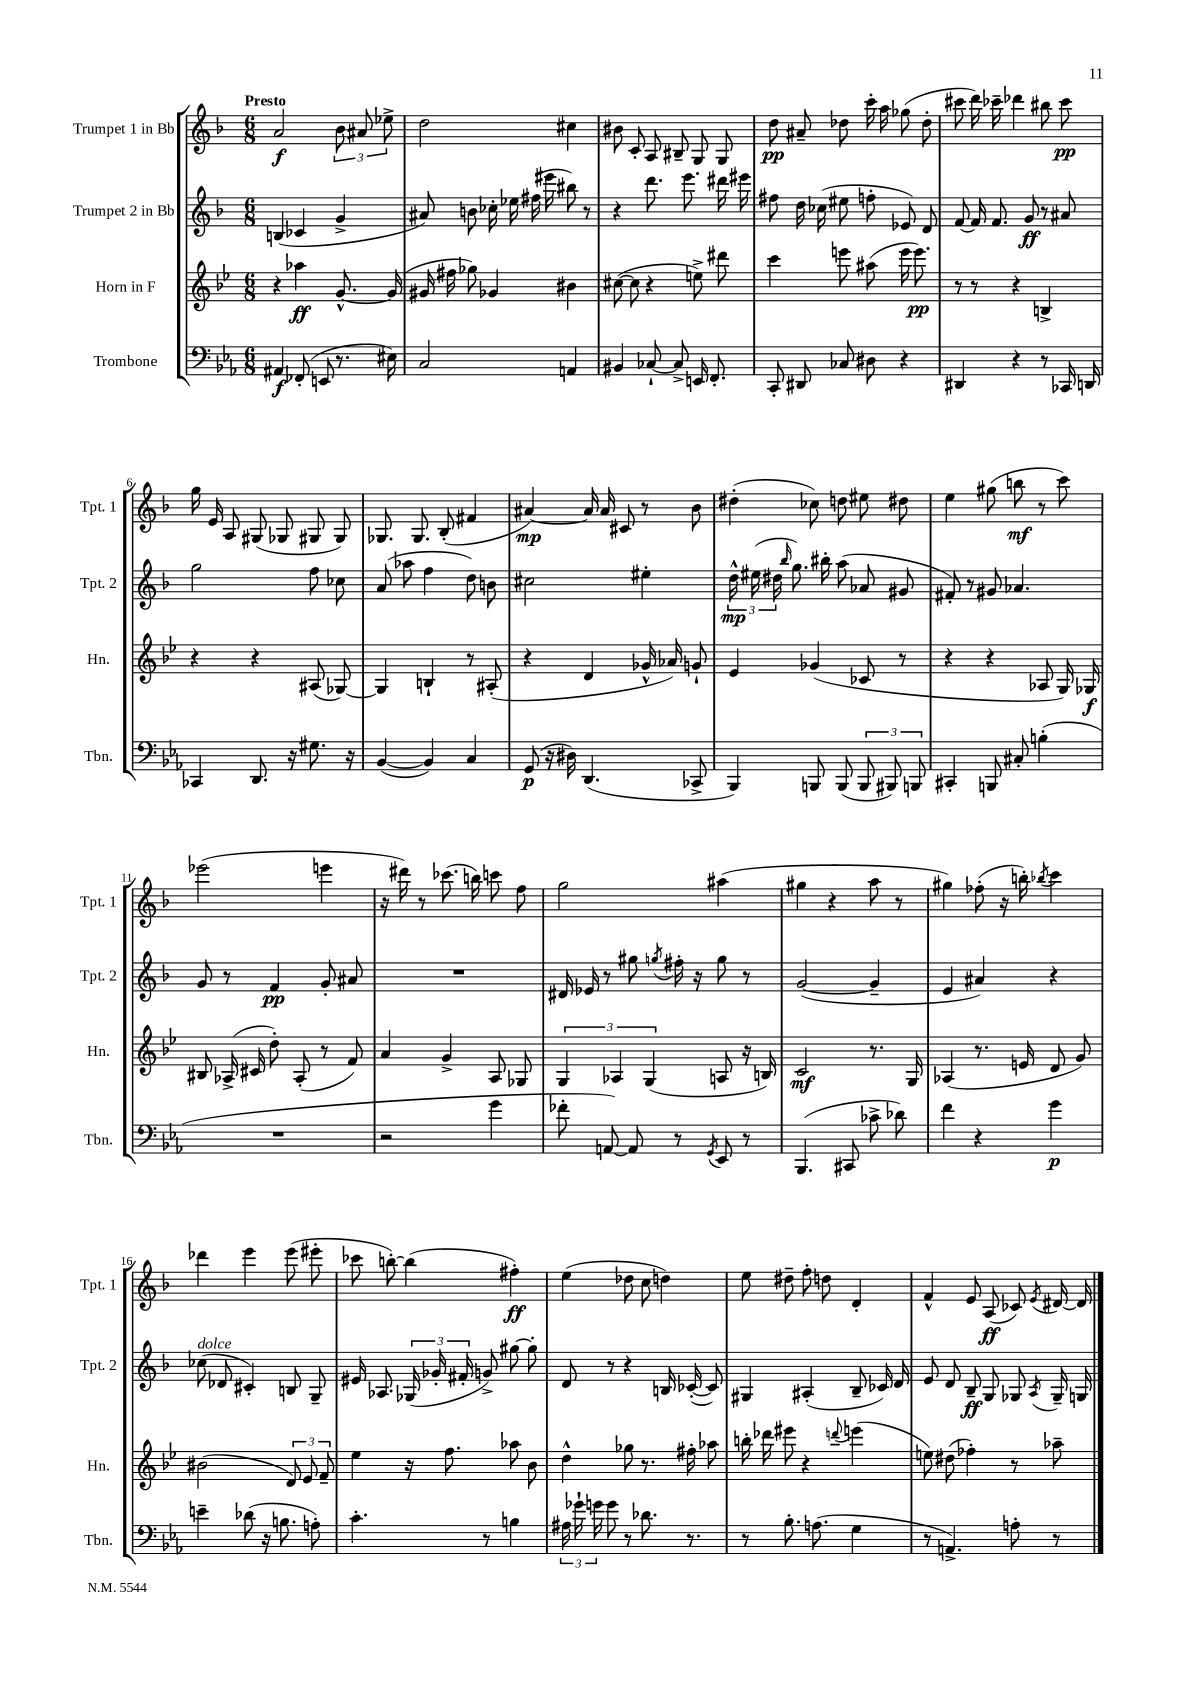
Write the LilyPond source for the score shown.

<<
\new StaffGroup <<
\new Staff = "s0" \with { instrumentName = "Trumpet 1 in Bb" shortInstrumentName = "Tpt. 1" } {
    \clef treble \key f \major \numericTimeSignature \time 6/8 \tempo "Presto"
    \autoBeamOff a'2\f \tuplet 3/2 { bes'8 ais'8 ees''8-> } |
    d''2 cis''4 |
    bis'8 c'8-. a8 bis8-- g8 g8 |
    d''8\pp ais'8-- des''8 c'''16-. a''16 ges''8( des''8-. |
    cis'''8 d'''16) ces'''16-- des'''4 bis''8 ces'''8\pp |
    g''16 e'16 a8 gis8( ges8 gis8 gis8) |
    ges8. ges8. bes8-.( fis'4 |
    ais'4~\mp) ais'16 ais'16 cis'8 r8 bes'8 |
    dis''4-.( ces''8) d''8 eis''8 dis''8 |
    e''4 gis''8( b''8\mf r8 c'''8) |
    ees'''2( e'''4 |
    r16 dis'''16) r8 ces'''8.( b''16) c'''8 f''8 |
    g''2 ais''4( |
    gis''4 r4 a''8 r8 |
    gis''4) fes''8-.( r16 b''16-.) \acciaccatura { bes''8 } c'''4 |
    des'''4 e'''4 e'''8( eis'''8-. |
    ces'''8 b''8~-.) b''4( fis''4-.\ff) |
    e''4( des''8 c''8 d''4) |
    e''8 dis''8-- f''8-. d''8 d'4-. |
    f'4-^ e'8 a8\ff( ces'8) \acciaccatura { e'8 } dis'16~ dis'16 \bar "|." |
}
\new Staff = "s1" \with { instrumentName = "Trumpet 2 in Bb" shortInstrumentName = "Tpt. 2" } {
    \clef treble \key f \major \numericTimeSignature \time 6/8
    \autoBeamOff b4( ces'4 g'4-> |
    ais'8) b'8 ces''16-. ees''16 fis''16( eis'''16 bis''8) r8 |
    r4 d'''8. e'''8. dis'''16 eis'''16 |
    fis''8 d''16 ces''16( eis''8 f''8-. ees'8) d'8 |
    f'8~ f'16 f'8. g'8\ff r8 ais'8 |
    g''2 f''8 ces''8 |
    a'8( aes''8 f''4 d''8) b'8 |
    cis''2 eis''4-. |
    \tuplet 3/2 { d''16-^\mp eis''16( dis''16 } \grace { bes''16 } g''8.) bis''16-. a''8( aes'8 gis'8 |
    fis'8-.) r8 gis'8 aes'4. |
    g'8 r8 f'4\pp g'8-. ais'8 |
    R2. |
    dis'16 ees'16 r8 gis''8 \acciaccatura { g''8 } fis''16-. r16 g''8 r8 |
    g'2~( g'4-- |
    e'4 ais'4) r4 |
    ces''8^\markup { \italic "dolce" }( des'8 cis'4-.) b8 g8-- |
    eis'16 aes8. \tuplet 3/2 { ges16( ges'16-. fis'16-. } g'8->) gis''8~ gis''8-. |
    d'8 r8 r4 b16 ces'16~-.( ces'8) |
    gis4 ais4-.( bes8-- ces'16) d'16 |
    e'8 d'8 bes8--\ff g8 ges8 \acciaccatura { a8 } ges16-- g16 \bar "|." |
}
\new Staff = "s2" \with { instrumentName = "Horn in F" shortInstrumentName = "Hn." } {
    \clef treble \key bes \major \numericTimeSignature \time 6/8
    \autoBeamOff r4 aes''4\ff g'8.~-^ g'16( |
    gis'16 fis''16 ges''8) ges'4 bis'4 |
    cis''8~( cis''8 r4 e''8->) dis'''8 |
    c'''4 e'''8 ais''8( e'''16 e'''8.\pp) |
    r8 r8 r4 b4-> |
    r4 r4 ais8( ges8~) |
    ges4 b4-! r8 ais8-.( |
    r4 d'4 ges'16-^ aes'16) g'8-! |
    ees'4 ges'4( ces'8 r8 |
    r4 r4 aes8 g16) ges16\f |
    bis8 aes16->( cis'16 d''8-.) aes8-.( r8 f'8) |
    a'4 g'4-> a8 ges8 |
    \tuplet 3/2 { g4 aes4 g4( } a8 r16 b16) |
    c'2\mf r8. g16 |
    aes4( r8. e'16 d'8 g'8) |
    bis'2( \tuplet 3/2 { d'8) ees'8 f'8-- } |
    ees''4 r16 f''8. aes''8 bes'8 |
    d''4-^ ges''8 r8. fis''16-. aes''8 |
    b''16-. des'''16 eis'''8 r4 \appoggiatura { d'''8 } e'''4( |
    e''8) dis''8( fes''4-.) r8 aes''8-- \bar "|." |
}
\new Staff = "s3" \with { instrumentName = "Trombone" shortInstrumentName = "Tbn." } {
    \clef bass \key ees \major \numericTimeSignature \time 6/8
    \autoBeamOff ais,4\f fes,8-.( e,8 r8. eis16) |
    c2 a,4 |
    bis,4 ces8~-! ces8-> e,16 f,8.-. |
    c,8-. dis,8 ces8 dis8 r4 |
    dis,4 r4 r8 ces,16 d,16 |
    ces,4 d,8. r16 gis8. r16 |
    bes,4~( bes,4) c4 |
    g,8\p( r16 dis16) d,4.( ces,8-> |
    bes,,4) b,,8 b,,8( \tuplet 3/2 { b,,8 bis,,8) b,,8 } |
    cis,4-. b,,8 cis8-. b4-.( |
    R2. |
    r2 g'4 |
    fes'8-. a,8~) a,8 r8 \acciaccatura { g,8 } ees,8 r8 |
    bes,,4.( cis,8 ces'8-> des'8) |
    f'4 r4 g'4\p |
    e'4-- des'8( r16 b8. a8-.) |
    c'4.-. r8 b4 |
    \tuplet 3/2 { ais16 ges'16-! g'16 } g'8 r8 des'8. r8. |
    r8 bes8.-. a8.( g4 |
    r8 a,4.->) a8-. r8 \bar "|." |
}
>>
>>
